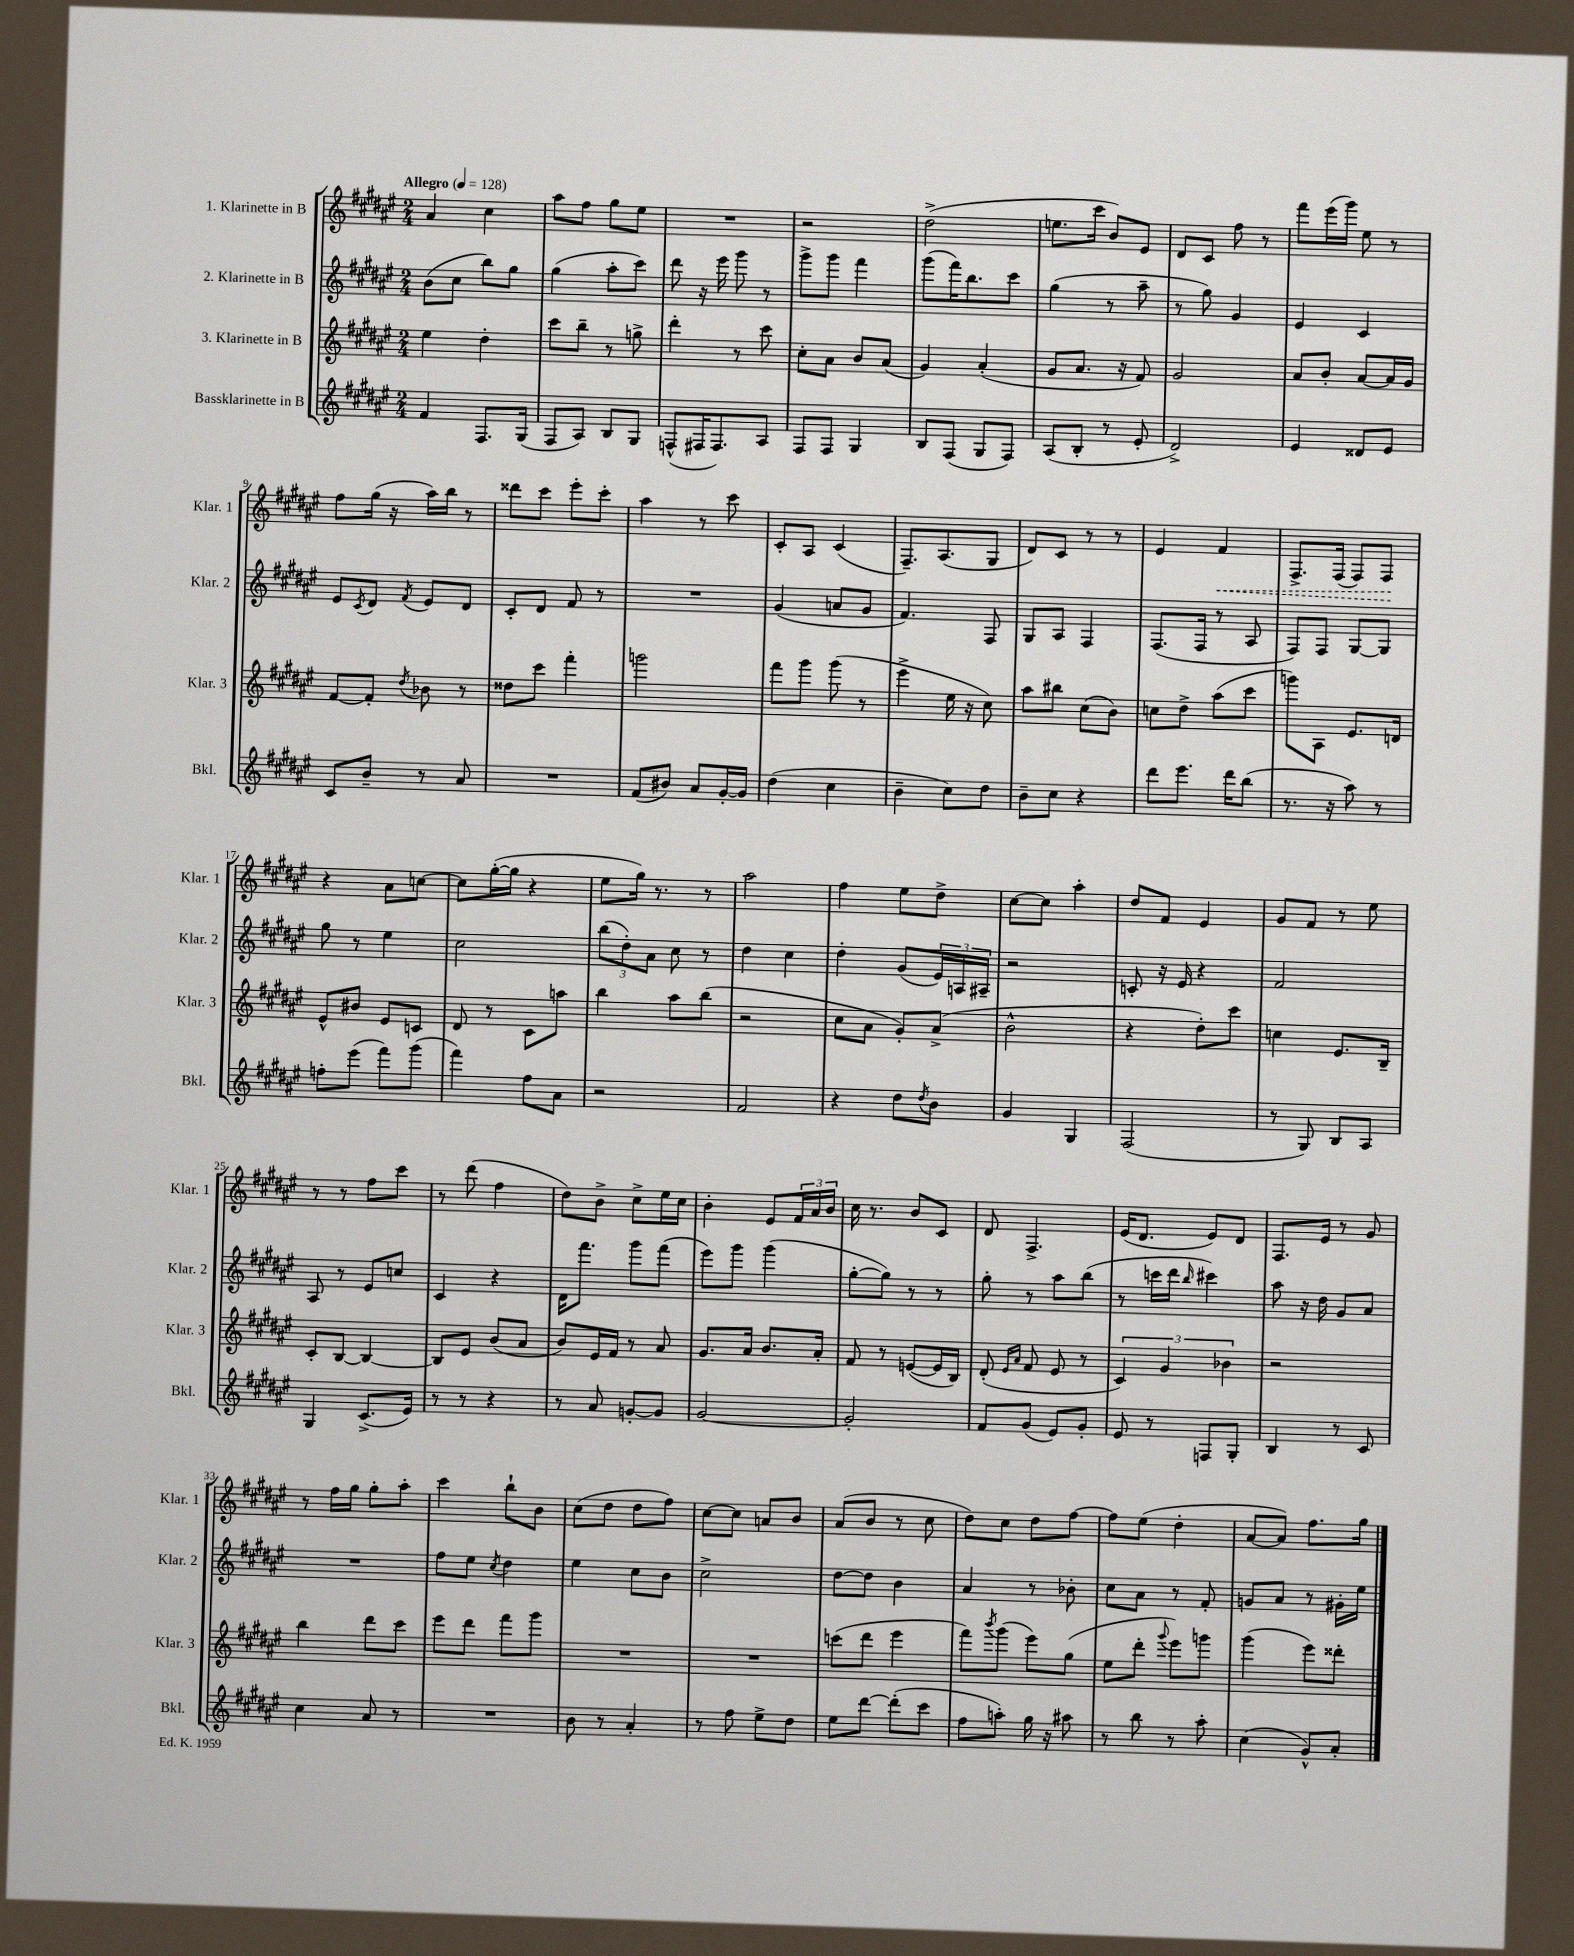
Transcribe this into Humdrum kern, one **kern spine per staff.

**kern	**kern	**kern	**kern
*staff4	*staff3	*staff2	*staff1
*clefG2	*clefG2	*clefG2	*clefG2
*k[f#c#g#d#a#e#]	*k[f#c#g#d#a#e#]	*k[f#c#g#d#a#e#]	*k[f#c#g#d#a#e#]
*M2/4	*M2/4	*M2/4	*M2/4
*MM128	*MM128	*MM128	*MM128
4f#	4ee#	(8b	4a#
.	.	8cc#	.
8.F#	4dd#'	8bb)	4cc#
.	.	8gg#	.
(16G#	.	.	.
=	=	=	=
8F#	8ccc#	(4gg#	8aa#
8A#)	8bb~	.	8ff#
8B	8r	8aa#'	8gg#
8G#	8gg^	8ccc#)	8ee#
=	=	=	=
(8F^^	4ddd#'	8ddd#	2r
16F#	.	16r	.
8.F#)	.	16eee#	.
.	8r	8ggg#	.
8A#	8ccc#	8r	.
=	=	=	=
8F#	8cc#'	8ggg#^	2r
8F#	8a#	8ggg#	.
4G#	8b	4fff#	.
.	(8a#	.	.
=	=	=	=
8B	4g#)	(8ggg#	(2dd#^
(8F#	.	16fff#)	.
.	.	8.bb	.
8G#	(4a#'	.	.
8F#)	.	8ccc#	.
=	=	=	=
(8A#	8g#	(4gg#	8.ee
8B'	8.a#	.	.
.	.	.	16ccc#
8r	.	8r	8b)
.	16r	.	.
8e#'	8f#)	8aa#~	8e#
=	=	=	=
2d#^)	2g#	8r	8d#
.	.	8gg#)	8c#
.	.	4g#	8ff#
.	.	.	8r
=	=	=	=
4e#	8a#	4e#	8fff#
.	8b'	.	(16eee#
.	.	.	16ggg#)
8d##	[8a#	4c#	8ee#
8e#	16a#]	.	8r
.	16g#	.	.
=	=	=	=
8c#	[8f#	8e#	8ff#
.	.	8qc#	.
8b~	8f#']	8d#	(16gg#
.	.	.	16r
.	8qdd#	8qf#	.
8r	8b-	8e#	16aa#)
.	.	.	16bb
8a#	8r	8d#	8r
=	=	=	=
2r	8dd##	8c#'	8ddd##
.	8ccc#	8d#	8ccc#
.	4fff#'	8f#	8eee#'
.	.	8r	8ccc#'
=	=	=	=
(8f#	2ggg	2r	4aa#
8b#)	.	.	.
8a#	.	.	8r
[16g#'	.	.	8ccc#
16g#]	.	.	.
=	=	=	=
(4dd#	8fff#	(4g#	8c#'
.	8ggg#	.	8A#
4cc#	(8ggg#	8a	(4c#
.	8r	8g#	.
=	=	=	=
4b~	4eee#^	4.f#)	8.F#~)
.	.	.	(8.A#
8cc#)	16ee#	.	.
.	16r	.	.
8dd#	8cc#)	8F#	8G#
=	=	=	=
8b~	8aa#	8G#	8d#)
8cc#	8bb#	8A#	8c#
4r	(8cc#	4F#	8r
.	8b)	.	8r
=	=	=	=
8ddd#	8cc	(8.F#	4e#
8.eee#	8dd#^	.	.
.	.	16F#	.
.	(8aa#	8r	4f#
16ddd#	.	.	.
(8bb	8ccc#	8A#	.
=	=	=	=
8.r	8ggg)	8F#)	8.F#^
.	8A#	8F#	.
16r	.	.	(16F#
8aa#)	8.e#	[8G#	8F#)
8r	.	8G#]	8F#
.	16d	.	.
=	=	=	=
8ff'	8e#^^	8gg#	4r
(8eee#	8b#	8r	.
8fff#)	8e#	4ee#	8a#
(8ggg#	8c	.	[8cc
=	=	=	=
4fff#)	8d#	2cc#	8cc]
.	8r	.	([16gg#'
.	.	.	16gg#]
8ff#	8c#	.	4r
8a#	8aa	.	.
=	=	=	=
2r	4bb	(12bb	8ee#
.	.	12dd#')	.
.	.	.	16gg#)
.	.	12a#	.
.	.	.	8.r
.	8aa#	8cc#	.
.	(8bb	8r	8r
=	=	=	=
2f#	2r	4dd#	2aa#
.	.	4cc#	.
=	=	=	=
4r	8cc#	4dd#'	4ff#
.	8a#	.	.
8dd#	8g#')	(8g#	8ee#
8qdd#	.	.	.
8b	(8a#^	24e#)	8dd#^
.	.	24A	.
.	.	24A#~	.
=	=	=	=
4g#	2b^^	2r	[8cc#
.	.	.	8cc#]
4G#	.	.	4aa#'
=	=	=	=
(2F#	4r	8c'	8dd#
.	.	16r	8f#
.	.	16e#	.
.	8dd#')	4r	4e#
.	8ccc#	.	.
=	=	=	=
8r	4cc	2f#	8g#
8G#)	.	.	8f#
8B	8.e#	.	8r
8A#	.	.	8ee#
.	16B~	.	.
=	=	=	=
4G#	8c#'	8A#	8r
.	[8B	8r	8r
(8.c#^	4B_	8e#	8ff#
.	.	8cc	8ccc#
16e#)	.	.	.
=	=	=	=
8r	8B]	4c#	8r
8r	8e#	.	(8ddd#
4r	(8b	4r	4ff#
.	8a#	.	.
=	=	=	=
8r	8b)	16d#	8dd#)
.	.	8.fff#	.
8a#	16e#	.	8b^
.	16f#	.	.
[8g'	8r	8ggg#	8cc#^
8g]	8a#	(8fff#	16ee#
.	.	.	16cc#
=	=	=	=
[2g#	8.g#	8eee#)	4b'
.	.	8ggg#	.
.	16a#	.	.
.	8.b	(4ggg#	8e#
.	.	.	24f#
.	.	.	24a#
.	16a#'	.	.
.	.	.	24b
=	=	=	=
2g#']	8f#	[8gg#'	16cc#
.	.	.	8.r
.	8r	8gg#])	.
.	([8e	8r	8b
.	16e]	8r	8c#
.	16B)	.	.
=	=	=	=
8f#	(8d#'	8gg#'	8d#
.	16qqe#	.	.
.	16qqa#	.	.
(8g#	8f#	8r	4.F#^
8e#)	8e#	8aa#	.
8g#'	8r	(8bb	.
=	=	=	=
8e#	6c#)	8r	(16e#
.	.	.	8.d#
8r	.	16ccc	.
.	6g#	.	.
.	.	16ddd#	.
.	.	16qqbb	.
8F	.	4ccc#)	8e#)
.	6b-	.	.
8G#'	.	.	8d#
=	=	=	=
4B	2r	8aa#	8.F#
.	.	16r	.
.	.	16dd#	16e#
8r	.	8g#	8r
8c#	.	8a#	8g#
=	=	=	=
4cc#	4bb	2r	8r
.	.	.	16ff#
.	.	.	16gg#
8a#	8ddd#	.	8gg#'
8r	8ccc#	.	8aa#'
=	=	=	=
2r	8eee#	8ff#	4ccc#
.	8ddd#	8ee#	.
.	.	8qcc#	.
.	8fff#	4dd#	8bb`
.	8ggg#	.	8b
=	=	=	=
8b	2r	4ee#	(8cc#
8r	.	.	8dd#
4a#'	.	8cc#	8dd#
.	.	8b	8ff#)
=	=	=	=
8r	2r	2cc#^	[8cc#
8ff#	.	.	8cc#]
8ee#^	.	.	8a
8dd#	.	.	8b
=	=	=	=
8ee#	(8ccc	[8dd#	(8a#
[8ddd#	8ddd#	8dd#]	8b
(8ddd#']	4eee#	4b	8r
8ccc#	.	.	8cc#
=	=	=	=
8ff#	8fff#)	4a#	8dd#)
.	8qbbb	.	.
8aa')	(8ggg#	.	8cc#
16gg#	8eee#)	8r	8dd#
16r	.	.	.
8aa#	(8gg#	8b-'	[8ff#
=	=	=	=
8r	8ee#	8cc#	8ff#]
8bb	8ddd#'	8a#	(8ee#
.	8qqggg#	.	.
8r	8eee#)	8r	4dd#'
8aa#'	8ggg	8f#'	.
=	=	=	=
(4cc#	(4ggg#	8g	[8a#
.	.	8a#	8a#])
8g#^^)	8eee#)	8r	8.ff#
8a#'	8ddd##'	16g#'	.
.	.	16ee#	16gg#
==	==	==	==
*-	*-	*-	*-
